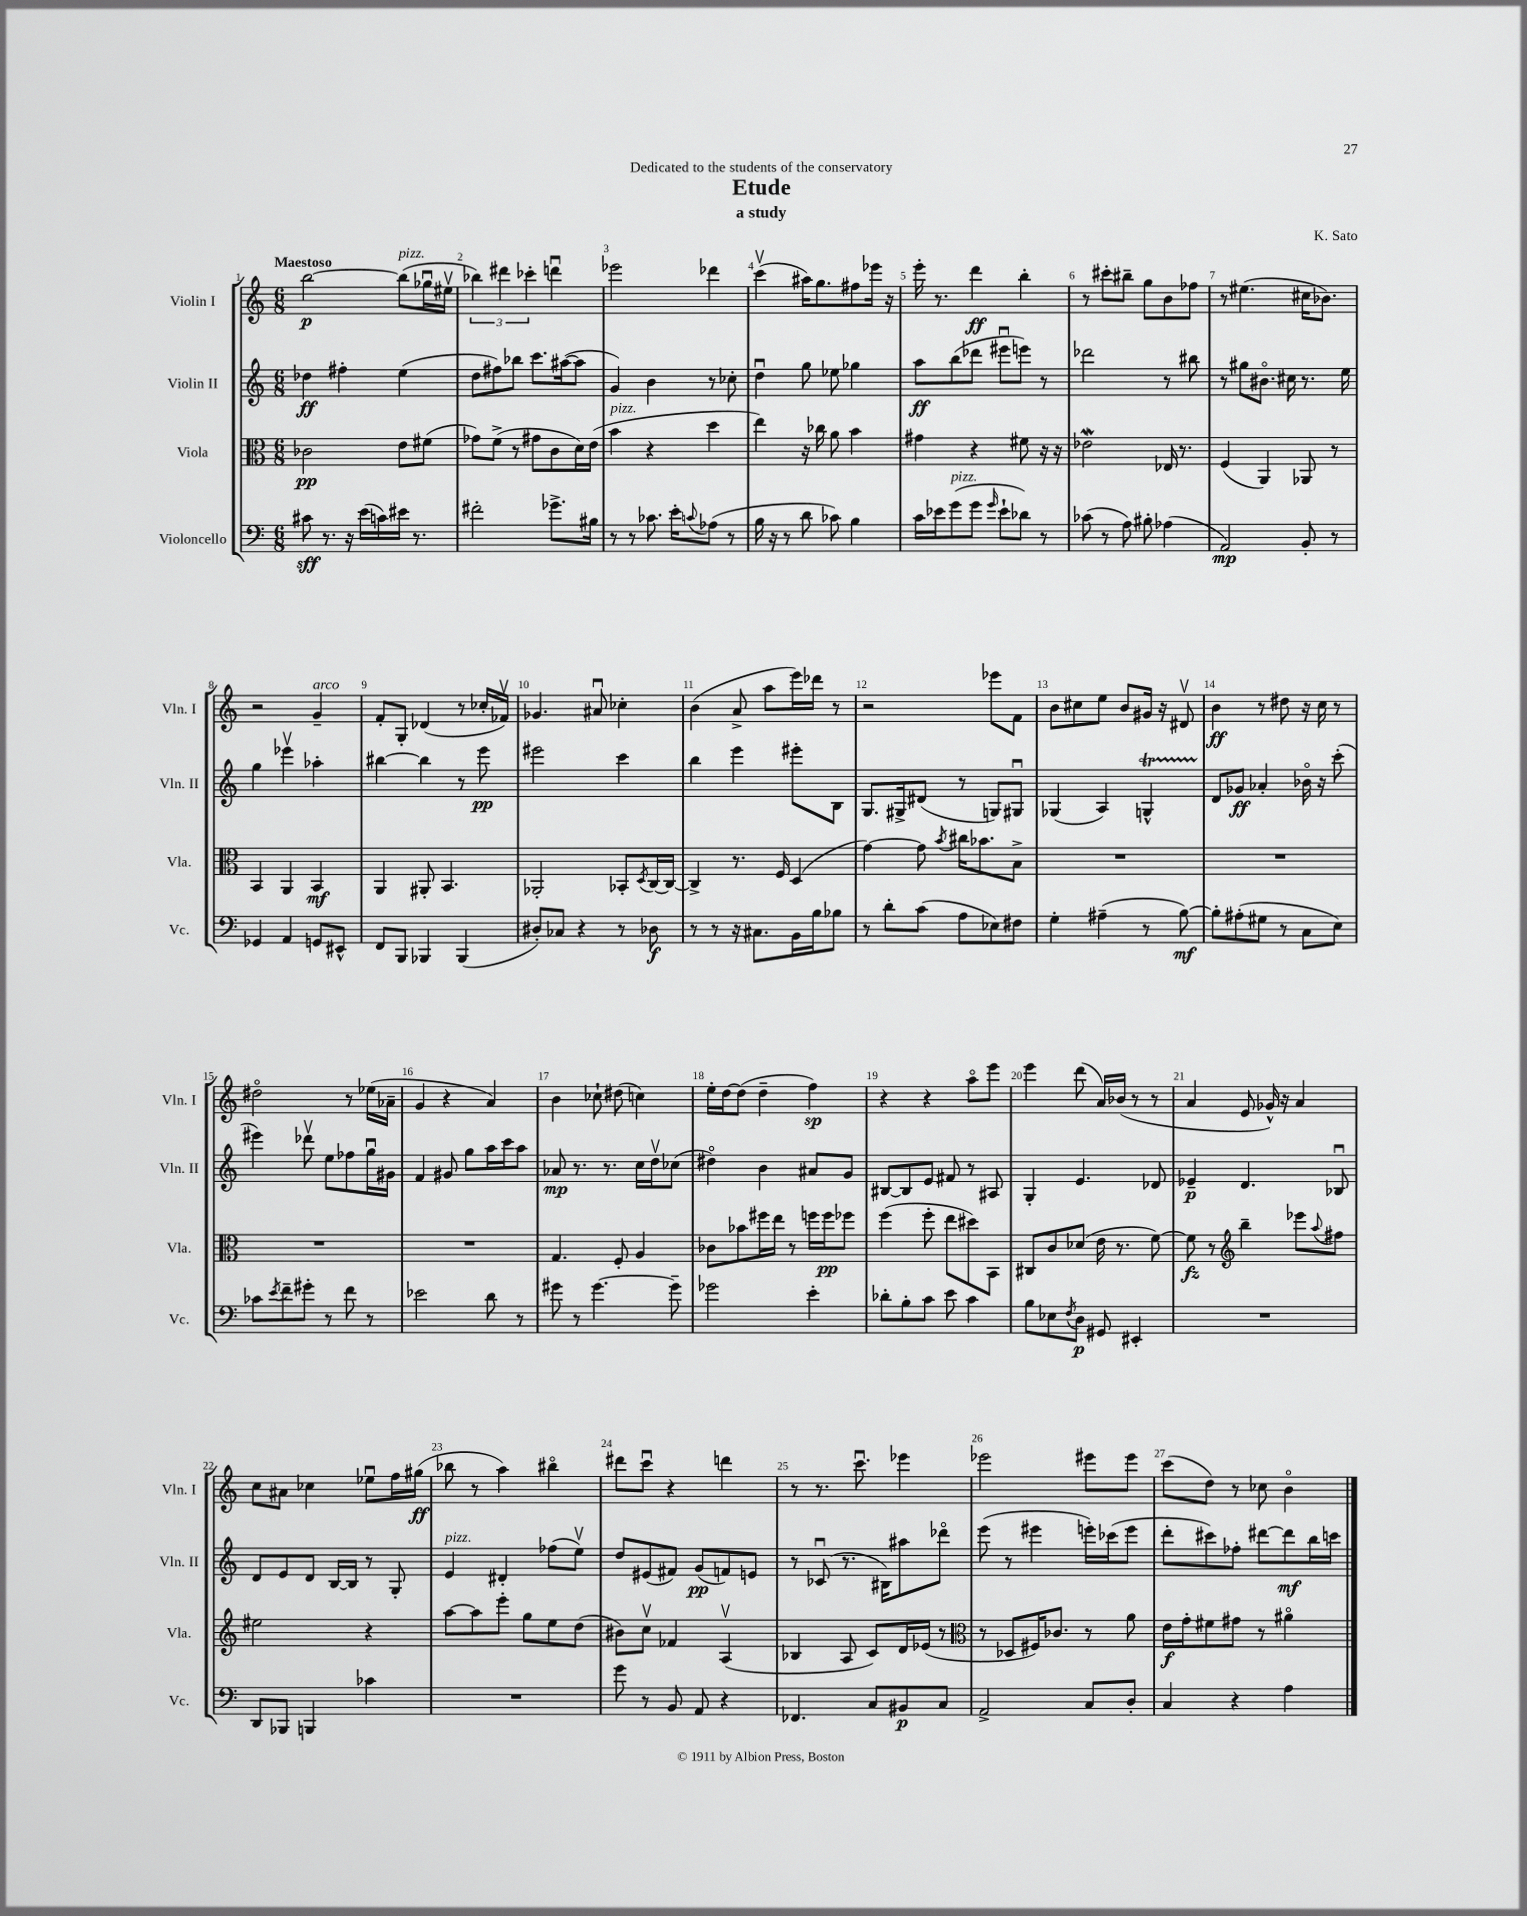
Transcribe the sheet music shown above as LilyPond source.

\header { title = "Etude" composer = "K. Sato" subtitle = "a study" dedication = "Dedicated to the students of the conservatory" }
<<
\new StaffGroup <<
\new Staff = "s0" \with { instrumentName = "Violin I" shortInstrumentName = "Vln. I" } {
    \clef treble \key c \major \numericTimeSignature \time 6/8 \tempo "Maestoso"
    b''2~\p b''8^\markup { \italic "pizz." }( ges''16\downbow eis''16\upbow |
    \tuplet 3/2 { bes''4) dis'''4 ces'''4-. } d'''4\downbow |
    ees'''2 des'''4 |
    c'''4\upbow( ais''16) g''8. fis''8 ees'''16 r16 |
    e'''16-. r8. d'''4\ff b''4-. |
    r8 cis'''8-. bis''8-- g''8 b'8 fes''8 |
    r8 eis''4.( cis''16 bes'8.) |
    r2 g'4--^\markup { \italic "arco" } |
    f'8-. g8-. des'4( r8 ces''16-. fes'16\upbow) |
    ges'4. ais'8\downbow ces''4-. |
    b'4( a'8-> a''8 e'''16) des'''16 r8 |
    r2 ees'''8 f'8 |
    b'8 cis''8 e''8 b'8 gis'16 r16 dis'8\upbow |
    b'4\ff r8 dis''8 r16 c''16 r8 |
    dis''2\flageolet r8 ees''16( aes'16-- |
    g'4 r4 a'4) |
    b'4 ces''8-! dis''8( c''4) |
    e''16-. d''16~ d''8( d''4-- f''4\sp) |
    r4 r4 a''8\flageolet e'''8 |
    e'''4 d'''8( a'16) bes'16( r8 r8 |
    a'4 e'8 ges'16-^) r16 a'4 |
    c''8 ais'8 ces''4 ees''8\downbow f''16 gis''16\ff( |
    bes''8 r8 a''4) bis''4\flageolet |
    dis'''8 c'''8\downbow r4 d'''4 |
    r8 r8. c'''8.\downbow ees'''4 |
    ees'''2 eis'''8 eis'''8 |
    c'''8( d''8) r8 ces''8 b'4\flageolet \bar "|." |
}
\new Staff = "s1" \with { instrumentName = "Violin II" shortInstrumentName = "Vln. II" } {
    \clef treble \key c \major \numericTimeSignature \time 6/8
    des''4\ff fis''4-. e''4( |
    d''8 fis''8) bes''8 c'''8. ais''16~( ais''8 |
    g'4) b'4 r8 ces''8-. |
    d''4\downbow g''8 ees''8 ges''4 |
    a''8\ff b''8( des'''8 eis'''8\downbow e'''8) r8 |
    des'''2 r8 bis''8 |
    r8 gis''8 bis'8.\flageolet cis''16 r8. e''16 |
    g''4 ees'''4\upbow aes''4-. |
    bis''4~ bis''4 r8 e'''8\pp |
    eis'''2 c'''4 |
    b''4 e'''4 eis'''8-. b8 |
    g8. gis16-> dis'8( r8 g8) gis8\downbow |
    ges4( a4) g4-^\startTrillSpan |
    d'8\stopTrillSpan ges'8\ff aes'4-. bes'16\flageolet r16 c'''8-.( |
    eis'''4) des'''8\upbow e''8 fes''8 g''16\downbow gis'16 |
    f'4 gis'8 g''8 a''16 c'''16 a''8 |
    aes'8\mp r8. r8. c''16 d''16\upbow ces''8( |
    dis''4\flageolet) b'4 ais'8 g'8 |
    bis8~ bis8 e'8 fis'8 r8 ais8 |
    g4-. e'4. des'8 |
    ees'4--\p d'4. bes8\downbow |
    d'8 e'8 d'8 b16~ b16 r8 g8-. |
    e'4^\markup { \italic "pizz." } dis'4-. fes''8( e''8\upbow) |
    d''8 eis'8( fis'8) g'8\pp( f'8) e'8 |
    r8 ces'8\downbow( r8. bis16) ais''8 des'''8\flageolet |
    e'''8( r8 eis'''4 e'''16-.) ces'''16( e'''8 |
    d'''8-. cis'''8) fes''8-. dis'''8~ dis'''8\mf b''16 c'''16 \bar "|." |
}
\new Staff = "s2" \with { instrumentName = "Viola" shortInstrumentName = "Vla." } {
    \clef alto \key c \major \numericTimeSignature \time 6/8
    ces'2\pp e'8 fis'8( |
    ges'8) f'8->( r8 gis'8 c'8 d'16) e'16( |
    b'4^\markup { \italic "pizz." } r4 d''4 |
    e''4) r16 ces''16 a'8 b'4 |
    gis'4 r4 fis'8 r16 r16 |
    ees'2\mordent ees16 r8. |
    f4( a,4) aes,8 r8 |
    b,4 a,4 b,4\mf |
    a,4 ais,8-. b,4. |
    aes,2-. bes,8-. \acciaccatura { d8 } c16~ c16~ |
    c4-> r8. f16 d4( |
    g'4~) g'8 \acciaccatura { b'8 } cis''16 bes'8. b8-> |
    R2. |
    R2. |
    R2. |
    R2. |
    g4. f8-. a4 |
    ces'8 bes'8 fis''16 e''16 r8 f''16 f''16\pp fes''8 |
    f''4( f''8-. e''8 dis''8) b,8 |
    cis8 c'8 des'8( e'16 r8. f'8~) |
    f'8\fz r8 \clef treble b''4-- ees'''8 \appoggiatura { a''8 } fis''8 |
    eis''2 r4 |
    a''8~ a''8 e'''8-. g''8 e''8 d''8( |
    bis'8) c''8\upbow fes'4 a4\upbow( |
    bes4 a8 c'8) d'16 ees'16( r8 |
    \clef alto r8 des8 fis16) ces'8. r8 a'8 |
    e'16\f g'16-. fis'8 gis'8 r8 ais'4\flageolet \bar "|." |
}
\new Staff = "s3" \with { instrumentName = "Violoncello" shortInstrumentName = "Vc." } {
    \clef bass \key c \major \numericTimeSignature \time 6/8
    cis'8\sff r8. r16 e'16( c'16) eis'16 r8. |
    fis'2-. ges'8.-> bis16 |
    r8 r8 ces'8. e'16-. \appoggiatura { c'8 } aes8( r8 |
    b16 r16 r8 d'8 ces'8) b4 |
    c'16 ees'16 g'8^\markup { \italic "pizz." }( g'8 \grace { g'16 } ees'8-! des'8) r8 |
    ces'8( r8 a8) bis8-. aes4( |
    a,2\mp) b,8-. r8 |
    ges,4 a,4 g,8 eis,8-^ |
    f,8 b,,8 bes,,4 bes,,4( |
    dis8-.) ces8 r4 r8 des8\f |
    r8 r8 r16 cis8. b,16 b16 bes8 |
    r8 d'8-. c'8( a8 ees8) fis8 |
    g4-. ais4--( r8 b8~\mf) |
    b8-. ais8-.( gis8 r8 c8 e8) |
    ces'8 \acciaccatura { e'8 } f'8-- gis'8-. r8 f'8 r8 |
    ees'2 d'8 r8 |
    gis'8 r8 gis'4.~ gis'8-- |
    ges'2 e'4-. |
    des'8-. b8-. c'8 e'8 c'4 |
    b8 ees8 \acciaccatura { f8 } d8\p gis,8 eis,4-. |
    R2. |
    d,8 bes,,8 b,,4 ces'4 |
    R2. |
    g'8 r8 b,8 a,8 r4 |
    fes,4. c8 bis,8\p c8 |
    a,2-> c8 d8-. |
    c4 r4 a4 \bar "|." |
}
>>
>>
\layout { \context { \Score \override BarNumber.break-visibility = ##(#f #t #t) barNumberVisibility = #all-bar-numbers-visible } }
